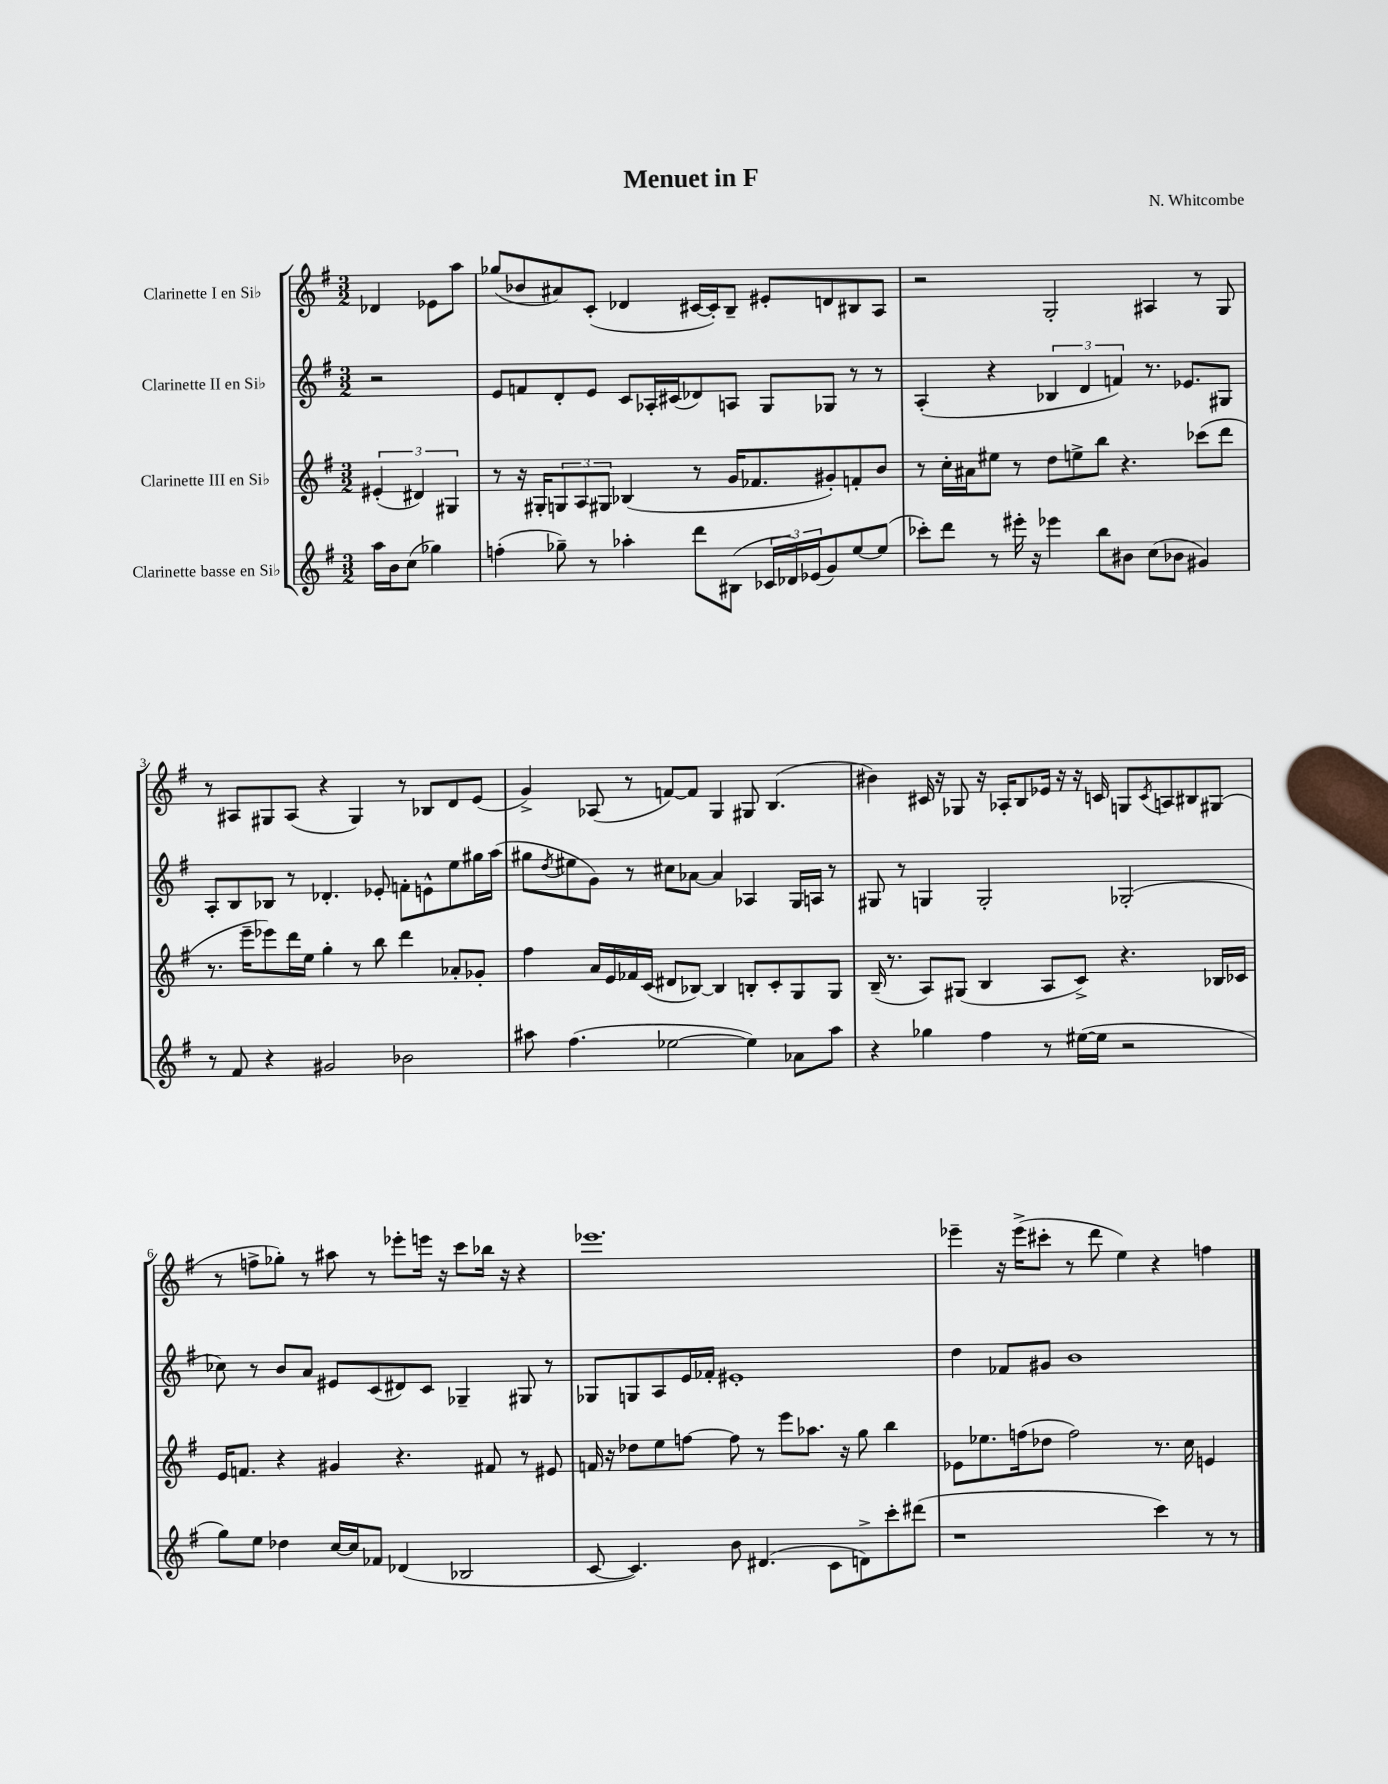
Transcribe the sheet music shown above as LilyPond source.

\header { title = "Menuet in F" composer = "N. Whitcombe" }
<<
\new StaffGroup <<
\new Staff = "s0" \with { instrumentName = "Clarinette I en Sib" } {
    \clef treble \key g \major \numericTimeSignature \time 3/2 \partial 2
    des'4 ees'8 a''8 |
    ges''8( bes'8 ais'8) c'8-.( des'4 cis'16~ cis'16-.) b8-- eis'8-. d'8 bis8 a8 |
    r2 g2-. ais4 r8 g8 |
    r8 ais8 gis8 ais8( r4 gis4) r8 bes8 d'8 e'8( |
    g'4->) aes8( r8 f'8~) f'8 g4 gis8 b4.( |
    bis'4) cis'16 r16 ges8 r16 aes16-. b8 ees'16 r16 r16 c'16 g8 \acciaccatura { c'8 } a8 bis8 gis8( |
    r8 f''8-> ges''8-.) r8 ais''8 r8 ees'''8-. e'''16 r16 c'''8 bes''16 r16 r4 |
    ees'''1. |
    ees'''4-- r16 ees'''16->( cis'''8-. r8 d'''8 e''4) r4 f''4 \bar "|." |
}
\new Staff = "s1" \with { instrumentName = "Clarinette II en Sib" } {
    \clef treble \key g \major \numericTimeSignature \time 3/2 \partial 2
    r2 |
    e'8 f'8 d'8-. e'8 c'8 aes16-. cis'16( des'8) a8 g8 ges8 r8 r8 |
    a4-.( r4 \tuplet 3/2 { bes4 d'4 f'4) } r8. ees'8. gis8 |
    a8-. b8 bes8 r8 des'4.-. ees'8-. f'8-. e'8-^ e''8 gis''16 a''16( |
    gis''8 \acciaccatura { d''8 } eis''8 g'8) r8 cis''8 aes'8~ aes'4 aes4 g16 a16 r8 |
    gis8 r8 g4 g2-. ges2-.( |
    ces''8) r8 b'8 a'8 eis'8 c'8( dis'8) c'8 ges4-- gis8 r8 |
    ges8 g8 a8 e'16 fes'16-. eis'1-. |
    d''4 fes'8 gis'8 b'1 \bar "|." |
}
\new Staff = "s2" \with { instrumentName = "Clarinette III en Sib" } {
    \clef treble \key g \major \numericTimeSignature \time 3/2 \partial 2
    \tuplet 3/2 { eis'4-.( dis'4) gis4 } |
    r8 r16 gis16-. \tuplet 3/2 { g8 a8 gis8 } bes4( r8 g'16 fes'8. gis'8-.) f'8-. b'8 |
    r8 c''16-. ais'16 eis''8 r8 d''8 e''8-> b''8 r4. ces'''8( d'''8 |
    r8. e'''16-- ees'''8) d'''16 e''16 g''4-. r8 b''8 d'''4 aes'8-. ges'8-. |
    fis''4 a'16 e'16 fes'16 c'16( dis'8 bes8~) bes4 b8-. c'8-. g8 g8 |
    b16--( r8. a8) gis8( b4 a8 c'8->) r4. bes16 ces'16 |
    e'16 f'8. r4 gis'4 r4. fis'8 r8 eis'8 |
    f'16 r16 des''8 e''8 f''8~ f''8 r8 e'''8 aes''8. r16 g''8 b''4 |
    ees'8 ees''8. f''16( des''8 f''2) r8. c''16 e'4 \bar "|." |
}
\new Staff = "s3" \with { instrumentName = "Clarinette basse en Sib" } {
    \clef treble \key g \major \numericTimeSignature \time 3/2 \partial 2
    a''16 b'16 c''8( ges''4) |
    f''4-.( ges''8--) r8 aes''4-. d'''8 bis8( \tuplet 3/2 { ces'16 des'16) ees'16( } g'8) e''8~ e''8( |
    ces'''8-.) d'''8 r8 eis'''16-. r16 ees'''4 b''8 bis'8 c''8( bes'8 gis'4) |
    r8 fis'8 r4 gis'2 bes'2 |
    ais''8 fis''4.( ees''2~ ees''4) aes'8 ais''8 |
    r4 ges''4 fis''4 r8 eis''16~( eis''16 r2 |
    g''8) e''8 des''4 c''16~ c''16 fes'8 des'4( bes2 |
    c'8~ c'4.) b'8 dis'4.( c'8 d'8->) c'''8-. dis'''8( |
    r1 c'''4) r8 r8 \bar "|." |
}
>>
>>
